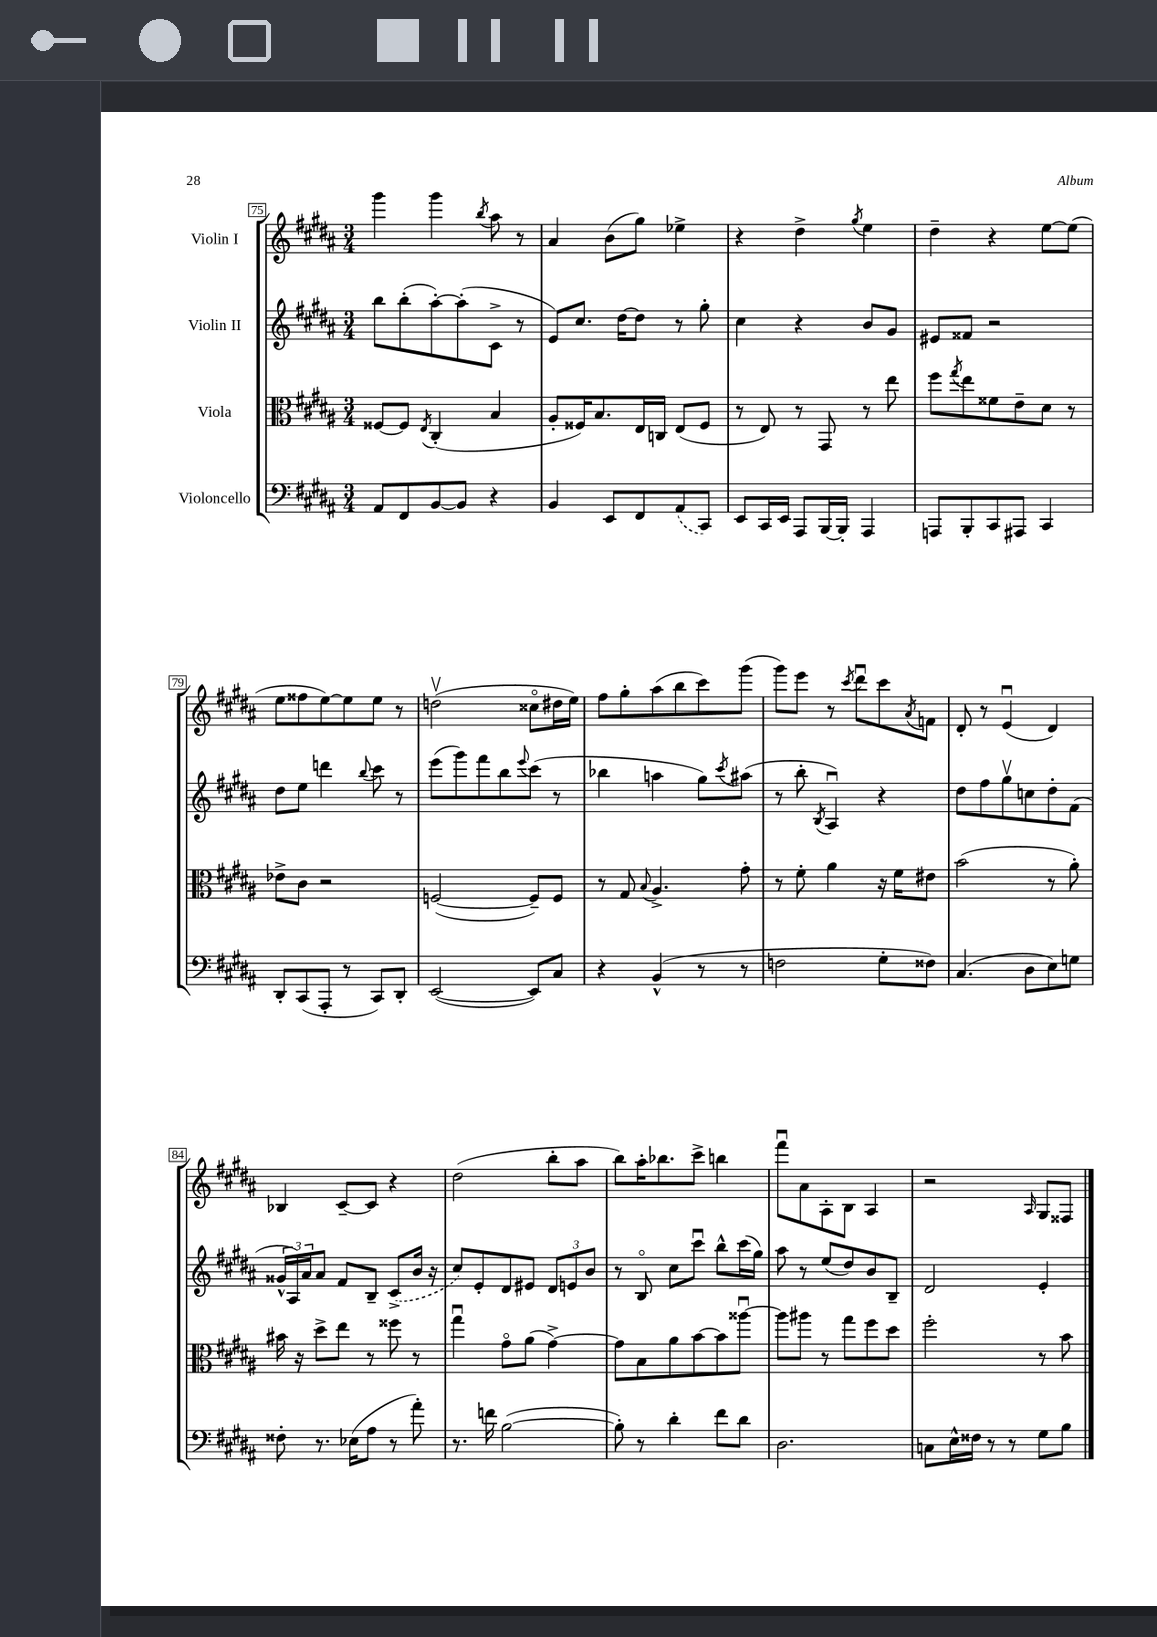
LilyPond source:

<<
\new StaffGroup <<
\new Staff = "s0" \with { instrumentName = "Violin I" } {
    \clef treble \key b \major \numericTimeSignature \time 3/4
    gis'''4 gis'''4 \acciaccatura { b''8 } ais''8 r8 |
    ais'4 b'8( gis''8) ees''4-> |
    r4 dis''4-> \acciaccatura { gis''8 } e''4 |
    dis''4-- r4 e''8~ e''8( |
    e''8 fisis''8 e''8~) e''8 e''8 r8 |
    d''2\upbow( cisis''8\flageolet dis''16 e''16) |
    fis''8 gis''8-. ais''8( b''8 cis'''8) gis'''8( |
    gis'''8) e'''8 r8 \acciaccatura { cis'''8 } dis'''8\downbow cis'''8 \acciaccatura { ais'8 } f'8 |
    dis'8-. r8 e'4\downbow( dis'4) |
    bes4 cis'8~-- cis'8 r4 |
    dis''2( b''8-. ais''8 |
    b''8) ais''16-. bes''8. cis'''8-> b''4 |
    fis'''8\downbow ais'8 ais8-. b8 ais4 |
    r2 \grace { ais16 } gis8 fisis8 \bar "|." |
}
\new Staff = "s1" \with { instrumentName = "Violin II" } {
    \clef treble \key b \major \numericTimeSignature \time 3/4
    b''8 b''8-.( ais''8~-.) ais''8-.( cis'8-> r8 |
    e'8) cis''8. dis''16~ dis''8 r8 gis''8-. |
    cis''4 r4 b'8 gis'8 |
    eis'8 fisis'8 r2 |
    dis''8 e''8 d'''4 \appoggiatura { b''8 } cis'''8 r8 |
    e'''8( gis'''8) fis'''8 b''8 \appoggiatura { e'''8 } cis'''8( r8 |
    bes''4 a''4 gis''8) \acciaccatura { cis'''8 } ais''8( |
    r8 b''8-. \acciaccatura { b8 } ais4\downbow) r4 |
    dis''8 fis''8 gis''8\upbow c''8 dis''8-. fis'8( |
    \tuplet 3/2 { gisis'16-^ ais16) ais'16 } ais'8 fis'8 b8-- \once \slurDashed cis'8->( b'16 r16 |
    cis''8) e'8-. dis'8 eis'8 \tuplet 3/2 { dis'8 e'8 b'8 } |
    r8 b8\flageolet cis''8 cis'''8\downbow b''8-^ cis'''16( gis''16) |
    ais''8 r8 e''8( dis''8) b'8 b8-- |
    dis'2 e'4-. \bar "|." |
}
\new Staff = "s2" \with { instrumentName = "Viola" } {
    \clef alto \key b \major \numericTimeSignature \time 3/4
    fisis8~ fisis8 \acciaccatura { e8 } cis4-.( b4 |
    ais8-. fisis16) b8. e16 c16 e8( fisis8 |
    r8 e8) r8 gis,8 r8 e''8 |
    fis''8 \acciaccatura { gis''8 } e''8 fisis'8 e'8-- dis'8 r8 |
    ees'8-> cis'8 r2 |
    f2~( f8--) f8 |
    r8 gis8 \appoggiatura { b8 } ais4.-> gis'8-. |
    r8 fis'8-. ais'4 r16 fis'16 eis'8 |
    b'2( r8 ais'8-.) |
    bis'16 r16 dis''8-> e''8 r8 fisis''8 r8 |
    gis''4\downbow gis'8\flageolet ais'8( gis'4~->) |
    gis'8 b8 ais'8 b'8~ b'8 aisis''8~\downbow |
    aisis''8 ais''8 r8 gis''8 fis''8 dis''8 |
    fis''2-. r8 b'8 \bar "|." |
}
\new Staff = "s3" \with { instrumentName = "Violoncello" } {
    \clef bass \key b \major \numericTimeSignature \time 3/4
    ais,8 fis,8 b,8~ b,8 r4 |
    b,4 e,8 fis,8 \once \slurDashed ais,8( cis,8) |
    e,8 cis,16 e,16 ais,,8 b,,16~ b,,16-. ais,,4 |
    a,,8 b,,8-. cis,8 ais,,8 cis,4 |
    dis,8-. cis,8( ais,,8-. r8 cis,8) dis,8-. |
    e,2~( e,8) cis8 |
    r4 b,4-^( r8 r8 |
    f2 gis8-. fisis8) |
    cis4.( dis8 e8) g8 |
    fisis8-. r8. ees16( ais8 r8 ais'8-.) |
    r8. f'16 b2~( |
    b8-.) r8 dis'4-. fis'8 dis'8 |
    dis2. |
    c8 e16-^ fisis16 r8 r8 gis8 b8 \bar "|." |
}
>>
>>
\layout { \context { \Score currentBarNumber = #75 \override BarNumber.stencil = #(make-stencil-boxer 0.1 0.3 ly:text-interface::print) } }
